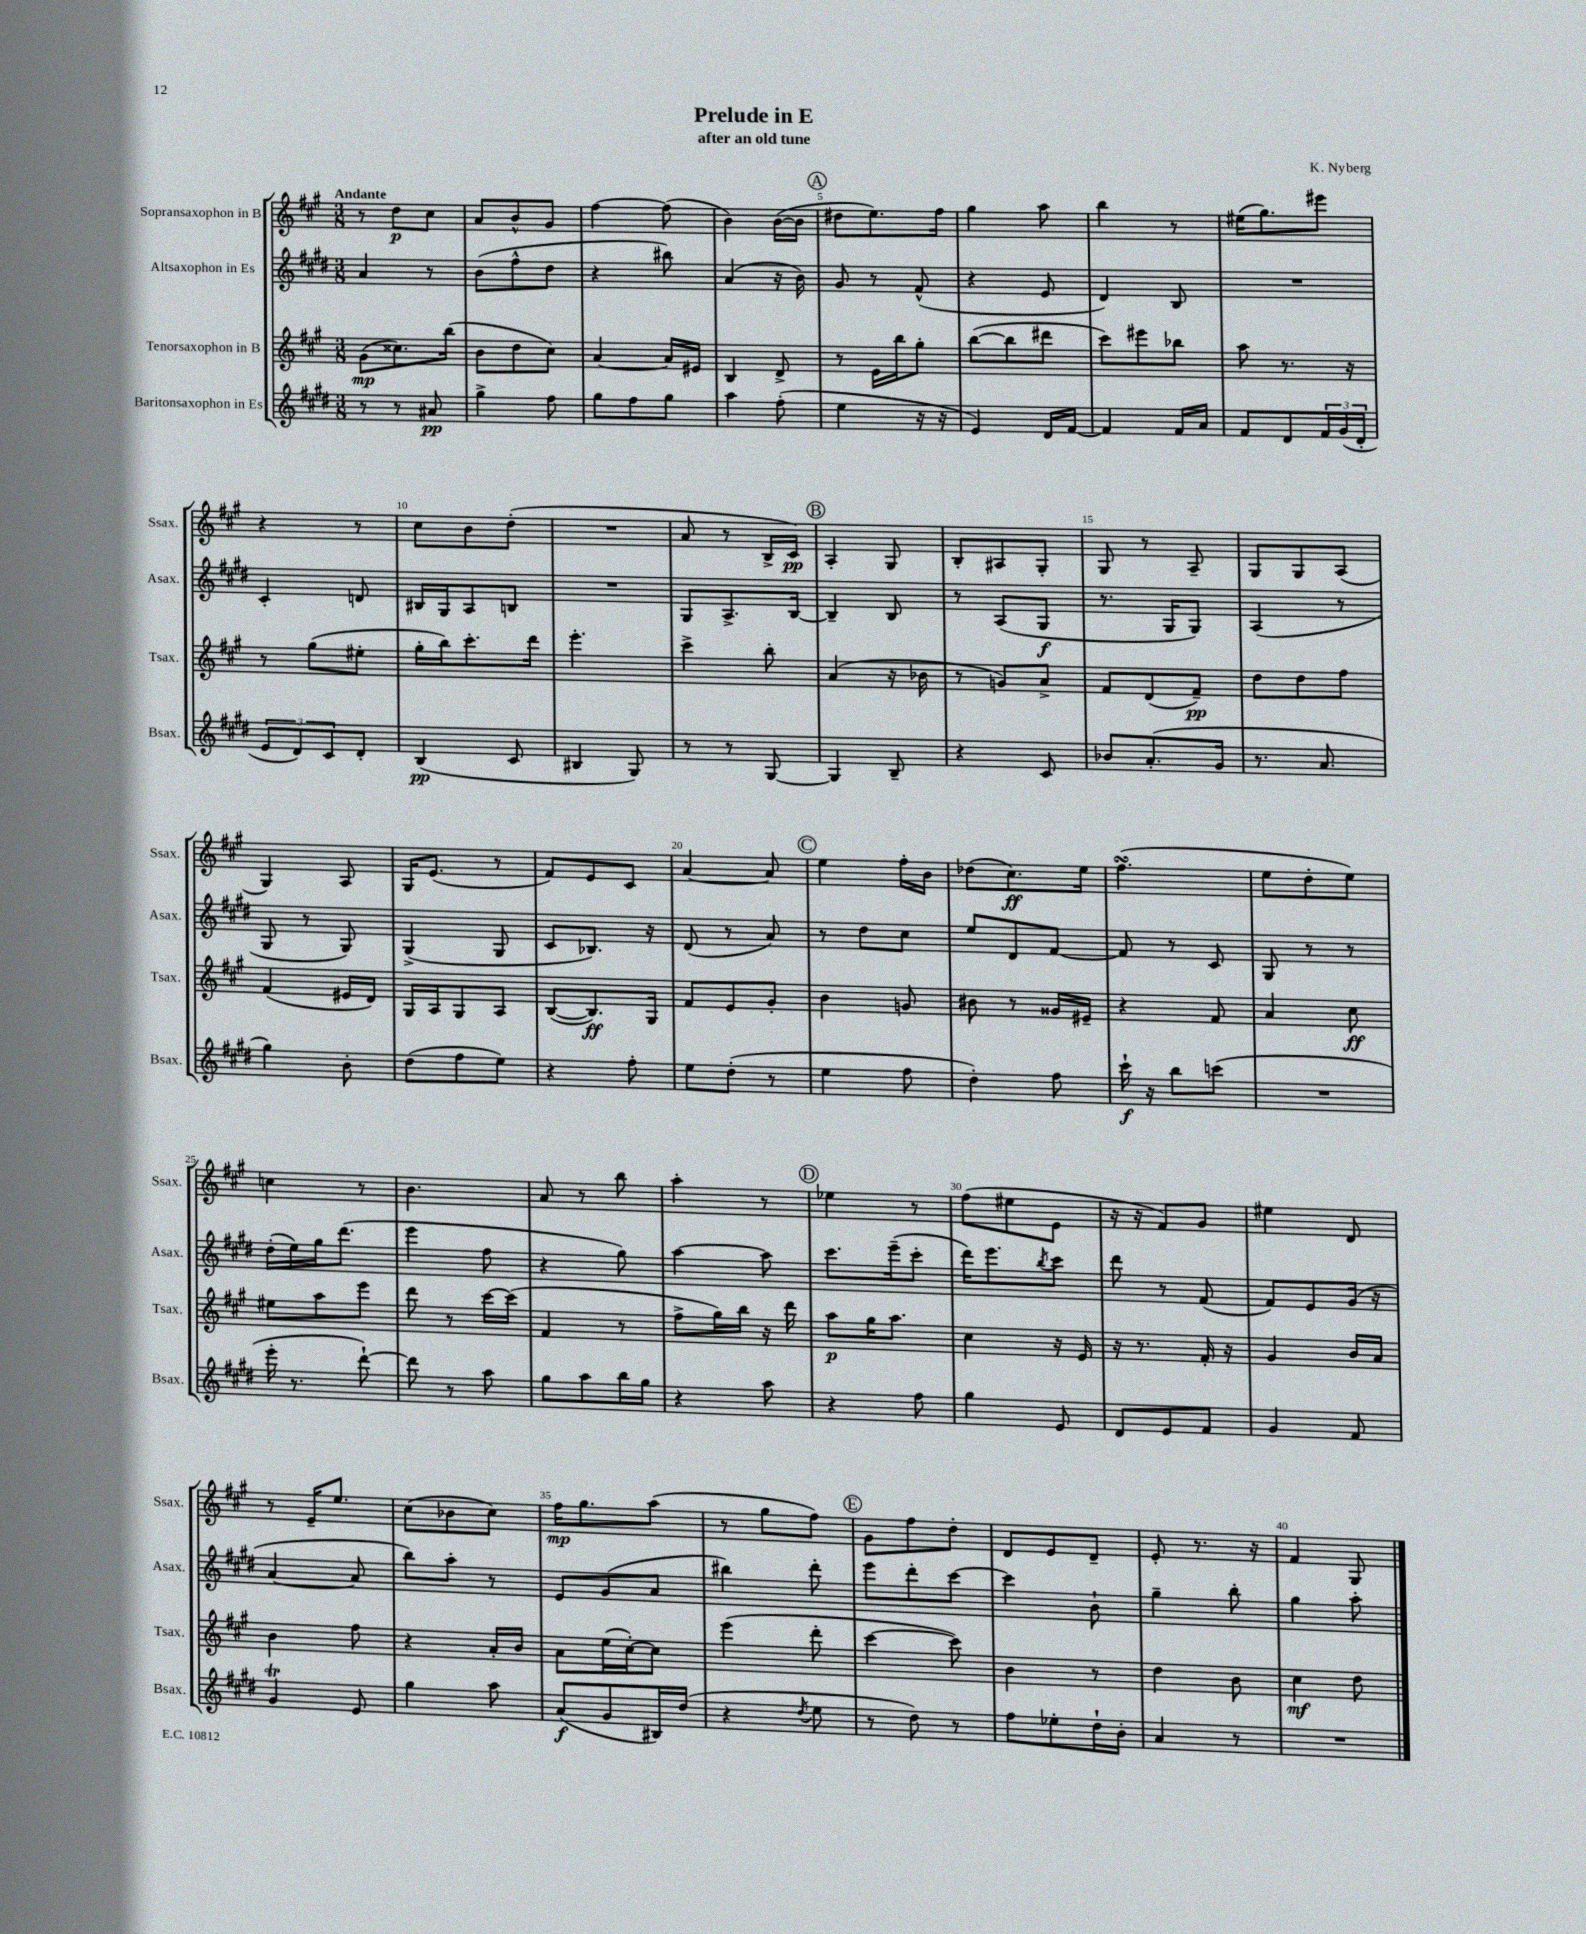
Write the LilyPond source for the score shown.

\header { title = "Prelude in E" composer = "K. Nyberg" subtitle = "after an old tune" }
<<
\new StaffGroup <<
\new Staff = "s0" \with { instrumentName = "Sopransaxophon in B" shortInstrumentName = "Ssax." } {
    \clef treble \key a \major \numericTimeSignature \time 3/8 \tempo "Andante"
    r8 d''8\p cis''8 |
    a'8 b'8-^ gis'8 |
    fis''4~ fis''8( |
    b'4) b'16~( b'16 |
    \mark \markup { \circle "A" } dis''8 e''8.) fis''16 |
    gis''4 a''8 |
    b''4 r8 |
    eis''16( gis''8.) eis'''8 |
    r4 r8 |
    cis''8 b'8 d''8-.( |
    R4. |
    a'8 r8 b16-> cis'16\pp) |
    \mark \markup { \circle "B" } a4-. gis8 |
    b8-. ais8 gis8-. |
    gis8 r8 a8-- |
    gis8 gis8 a8( |
    gis4) a8 |
    gis16 e'8.( r8 |
    fis'8) e'8 cis'8 |
    a'4~ a'8 |
    \mark \markup { \circle "C" } e''4 fis''16-. b'16 |
    des''8( cis''8.\ff) e''16 |
    fis''4.\turn( |
    e''8 d''8-. e''8) |
    c''4 r8 |
    b'4. |
    a'8 r8 b''8 |
    a''4-. r8 |
    \mark \markup { \circle "D" } ees''4 r8 |
    fis''8( eis''8 e'8 |
    r16 r16 fis'8) gis'8 |
    eis''4 d'8 |
    r8 e'16-- e''8. |
    cis''8( bes'8 cis''8) |
    fis''16\mp gis''8. a''8( |
    r8 gis''8 fis''8) |
    \mark \markup { \circle "E" } gis'8 fis''8 d''8-. |
    d'8 e'8 d'8-- |
    e'8-. r8. r16 |
    fis'4 gis8 \bar "|." |
}
\new Staff = "s1" \with { instrumentName = "Altsaxophon in Es" shortInstrumentName = "Asax." } {
    \clef treble \key e \major \numericTimeSignature \time 3/8
    a'4 r8 |
    b'8( fis''8-^ dis''8 |
    r4 bis''8) |
    a'4( r16 b'16) |
    \mark \markup { \circle "A" } gis'8 r8 fis'8-^( |
    r4 e'8 |
    dis'4) b8 |
    R4. |
    cis'4-. d'8 |
    bis16 gis16 a8 b8 |
    R4. |
    gis8 a8.-> b16~ |
    \mark \markup { \circle "B" } b4-- b8 |
    r8 a8( gis8\f |
    r8. gis16 gis8) |
    a4( r8 |
    gis8 r8 gis8) |
    gis4->( gis8 |
    cis'8 bes8.) r16 |
    dis'8( r8 a'8) |
    \mark \markup { \circle "C" } r8 dis''8 cis''8 |
    e''8 dis'8 fis'8~ |
    fis'8 r8 cis'8 |
    gis8 r8 r8 |
    dis''16-.( e''16) gis''16 dis'''8.( |
    e'''4 fis''8 |
    r4 gis''8) |
    a''4~ a''8 |
    \mark \markup { \circle "D" } cis'''8. e'''16--( cis'''8-. |
    dis'''16) e'''8. \acciaccatura { b''8 } cis'''8 |
    dis'''8 r8 fis'8( |
    fis'8) e'8 gis'16( r16 |
    a'4~ a'8 |
    b''8) a''8-. r8 |
    e'8 gis'8( a'8 |
    bis''4) dis'''8-. |
    \mark \markup { \circle "E" } e'''8 dis'''8-. cis'''8~ |
    cis'''4 b'8-! |
    gis''4-- b''8-. |
    gis''4 a''8-. \bar "|." |
}
\new Staff = "s2" \with { instrumentName = "Tenorsaxophon in B" shortInstrumentName = "Tsax." } {
    \clef treble \key a \major \numericTimeSignature \time 3/8
    gis'8\mp( cisis''8.) b''16( |
    b'8 d''8 cis''8) |
    a'4~ a'16 eis'16 |
    b4 d'8-> |
    \mark \markup { \circle "A" } r8 e'16 b''16 gis''8-. |
    b''8~( b''8 dis'''8 |
    cis'''8) eis'''8 bes''8 |
    a''8 r8. r16 |
    r8 gis''8( eis''8-. |
    gis''16-. b''16) cis'''8.-. d'''16 |
    e'''4.-. |
    cis'''4-> b''8-. |
    \mark \markup { \circle "B" } a'4( r16 bes'16 |
    r8 g'8) a'8-> |
    fis'8 d'8( fis'8--\pp) |
    d''8 d''8 fis''8 |
    fis'4( eis'16 d'16) |
    gis16 a16 gis8 a8 |
    b8~( b8.\ff) gis16 |
    fis'8 e'8 gis'8-. |
    \mark \markup { \circle "C" } b'4 g'8 |
    bis'8 r8 gisis'16 eis'16-- |
    r4 fis'8 |
    a'4 cis''8\ff |
    eis''8 a''8 e'''8 |
    d'''8 r8 cis'''16~ cis'''16( |
    fis'4 r8 |
    fis''8-> gis''16) b''16 r16 d'''16 |
    \mark \markup { \circle "D" } a''8\p gis''16 a''8. |
    cis''4 r16 e'16 |
    r16 r8. fis'16-. r16 |
    gis'4 b'16 a'16 |
    b'4 fis''8 |
    r4 a'16-. b'16 |
    a'8 e''16( cis''16~-.) cis''8 |
    e'''4( d'''8-. |
    \mark \markup { \circle "E" } cis'''4~ cis'''8) |
    b'4 r8 |
    d''4 b'8 |
    cis''4\mf d''8 \bar "|." |
}
\new Staff = "s3" \with { instrumentName = "Baritonsaxophon in Es" shortInstrumentName = "Bsax." } {
    \clef treble \key e \major \numericTimeSignature \time 3/8
    r8 r8 ais'8\pp |
    gis''4-> fis''8 |
    gis''8 fis''8 gis''8 |
    a''4 fis''8-.( |
    \mark \markup { \circle "A" } e''4 r16 r16 |
    e'4) dis'16 fis'16~ |
    fis'4 fis'16 a'16 |
    fis'8 dis'8 \tuplet 3/2 { fis'16 gis'16( dis'16-. } |
    \tuplet 3/2 { e'8 dis'8) cis'8 } dis'8-. |
    b4\pp( cis'8 |
    bis4 gis8) |
    r8 r8 gis8~ |
    \mark \markup { \circle "B" } gis4 b8-- |
    r4 cis'8 |
    bes'8 a'8.-.( gis'16 |
    r8. a'8. |
    gis''4) b'8-. |
    dis''8( fis''8 e''8) |
    r4 fis''8-. |
    e''8 dis''8-.( r8 |
    \mark \markup { \circle "C" } e''4 fis''8 |
    dis''4-.) fis''8 |
    cis'''16-!\f r16 b''8 c'''8( |
    R4. |
    e'''16-. r8. dis'''8~-!) |
    dis'''8 r8 a''8 |
    gis''8 a''8 b''16 gis''16 |
    r4 a''8 |
    \mark \markup { \circle "D" } r4 fis''8 |
    gis''4 e'8 |
    dis'8 e'8 fis'8 |
    gis'4 fis'8 |
    gis'4\trill e'8 |
    gis''4 a''8 |
    a'8\f( gis'8 bis16) dis''16( |
    r4 \acciaccatura { dis''8 } e''8 |
    \mark \markup { \circle "E" } r8 dis''8) r8 |
    fis''8 ees''8-. dis''16-! b'16-. |
    a'4 r8 |
    R4. \bar "|." |
}
>>
>>
\layout { \context { \Score \override BarNumber.break-visibility = ##(#f #t #t) barNumberVisibility = #(every-nth-bar-number-visible 5) } }
